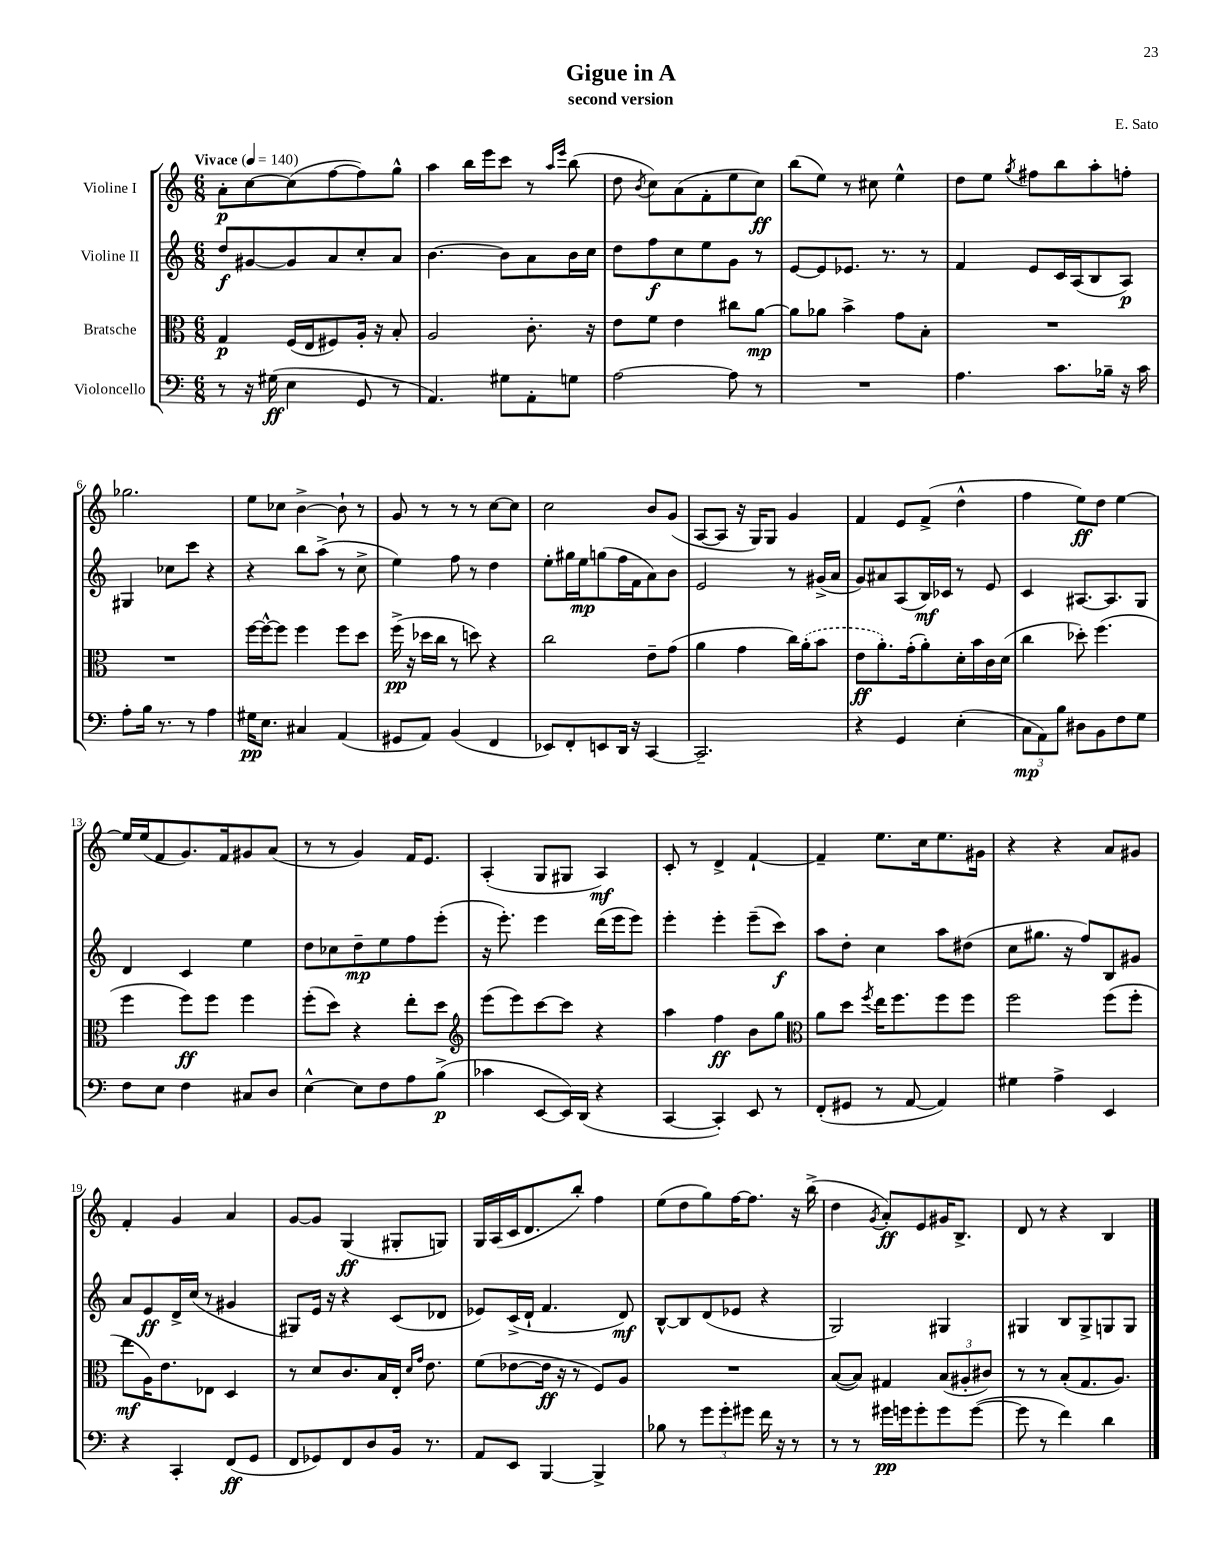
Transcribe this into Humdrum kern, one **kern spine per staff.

**kern	**kern	**kern	**kern
*staff4	*staff3	*staff2	*staff1
*clefF4	*clefC3	*clefG2	*clefG2
*k[]	*k[]	*k[]	*k[]
*M6/8	*M6/8	*M6/8	*M6/8
*MM140	*MM140	*MM140	*MM140
8r	4G	8dd	8a'
16r	.	[8g#	[8cc
(16G#	.	.	.
4E	(16F	8g#]	(8cc]
.	16E	.	.
.	8F#)	8a	[8ff
8GG	16A'	8cc'	8ff])
.	16r	.	.
8r	8B'	8a	8gg^^
=	=	=	=
4.AA)	2A	[4.b	4aa
.	.	.	16bb
.	.	.	16eee
8G#	.	8b]	8ccc
8AA'	8.c'	8a	8r
.	.	.	16qqaa
.	.	.	16qqeee
8G	.	16b	(8bb
.	16r	16cc	.
=	=	=	=
[2A	8e	8dd	8dd
.	.	.	8qb
.	8f	8ff	8cc)
.	4e	8cc	(8a
.	.	8ee	8f'
8A]	8cc#	8g	8ee
8r	[8a	8r	8cc)
=	=	=	=
2.r	8a]	[8e	(8bb
.	8a-	8e]	8ee)
.	4b^	8.e-	8r
.	.	.	8cc#
.	.	8.r	.
.	8g	.	4ee^^
.	8B'	8r	.
=	=	=	=
4.A	2.r	4f	8dd
.	.	.	8ee
.	.	.	8qgg
.	.	8e	8ff#
8.c	.	16c	8bb
.	.	(16A	.
.	.	8B	8aa'
16B-~	.	.	.
16r	.	8A)	8ff'
16c	.	.	.
=	=	=	=
8A'	2.r	4G#	2.gg-
16B	.	.	.
8.r	.	.	.
.	.	8cc-	.
8r	.	8ccc	.
4A	.	4r	.
=	=	=	=
16G#	[16ff	4r	8ee
8.E	16ff^^_	.	.
.	8ff]	.	8cc-
4C#	4ff	8bb	[4b^
.	.	(8aa^	.
(4AA	8ff	8r	8b`]
.	8dd	8cc^	8r
=	=	=	=
8GG#	(16ff^	4ee)	8g
.	16r	.	.
8AA)	16dd-	.	8r
.	16cc	.	.
(4BB	8r	8ff	8r
.	8dd)	8r	8r
4FF	4r	4dd	[8cc
.	.	.	8cc]
=	=	=	=
8EE-)	2cc	8ee'	2cc
8FF'	.	16gg#	.
.	.	16ee	.
8EE	.	(8gg	.
16DD	.	16ff	.
16r	.	16f	.
[4CC	8e~	8a)	8b
.	(8g	8b	(8g
=	=	=	=
2.CC~]	4a	2e	[8A
.	.	.	8A]
.	4g	.	16r
.	.	.	16G)
.	.	.	8G
.	16cc)	8r	4g
.	(16a'	.	.
.	8b	(16g#^	.
.	.	16a	.
=	=	=	=
4r	8e	8g)	4f
.	8.a')	8a#	.
4GG	.	(8A	8e
.	(16g'	.	.
.	8a')	16B)	(8f^
.	.	16c-	.
(4E'	16d'	8r	4dd^^
.	16b	.	.
.	16c	8e	.
.	(16d	.	.
=	=	=	=
12C	4cc	4c	4ff
12AA)	.	.	.
12B	.	.	.
8D#	8dd-')	[8.A#	8ee)
8BB	(4.ff	.	8dd
.	.	8.A#]	.
8F	.	.	[4ee
8G	.	8G	.
=	=	=	=
8F	4ff	4d	16ee]
.	.	.	(16ee
8E	.	.	8f
4F	8ff)	4c	8.g)
.	8ff	.	.
.	.	.	16f
8C#	4ff	4ee	8g#
8D	.	.	(8a
=	=	=	=
[4E^^	(8ff'	8dd	8r
.	8dd)	8cc-	8r
8E]	4r	8dd~	4g)
8F	.	8ee	.
8A	8ee'	8ff	16f
.	.	.	8.e
(8B^	8dd	(8eee'	.
=	=	=	=
*	*clefG2	*	*
4c-	(8eee	16r	(4A'
.	.	8.eee')	.
.	8eee)	.	.
[8EE	[8ccc	4eee	8G
16EE])	8ccc]	.	8G#
(16DD	.	.	.
4r	4r	(16ddd	4A)
.	.	16eee	.
.	.	8eee)	.
=	=	=	=
[4CC	4aa	4eee'	8c'
.	.	.	8r
4CC'])	4ff	4eee'	4d^
8EE	8b	(8eee~	[4f`
8r	8gg	8ccc)	.
=	=	=	=
*	*clefC3	*	*
(8FF'	8a	8aa	4f~]
8GG#	8dd	8dd'	.
.	8qff	.	.
8r	16ee	4cc	8.ee
.	8.ff	.	.
[8AA	.	.	.
.	.	.	16cc
4AA])	8ff	8aa	8.ee
.	8ff	(8dd#	.
.	.	.	16g#
=	=	=	=
4G#	2ff	8cc	4r
.	.	8.gg#	.
4A^	.	.	4r
.	.	16r	.
.	.	8ff)	.
4EE	(8ff	8B	8a
.	8ff'	8g#	8g#
=	=	=	=
4r	8ee	8a	4f'
.	16A)	8e	.
.	8.e	.	.
4CC'	.	16d^	4g
.	.	(16cc	.
.	8E-	8r	.
(8FF	4D	4g#	4a
8GG	.	.	.
=	=	=	=
8FF	8r	8G#)	[8g
8GG-)	8d	16e	8g]
.	.	16r	.
8FF	8.c	4r	(4G
8D	.	.	.
.	16B	.	.
16BB	16E'	(8c	8G#'
.	16qqd	.	.
.	16qqg	.	.
8.r	8.e	.	.
.	.	8d-	8G)
=	=	=	=
8AA	(8f	8e-)	16G
.	.	.	(16A
8EE	[8e-	(16c^	16c
.	.	16d`	8.d
[4BBB	16e-]	4.f	.
.	16r	.	.
.	8r	.	8bb')
4BBB^]	8F)	.	4ff
.	8A	8d)	.
=	=	=	=
8B-	2.r	[8B^^	(8ee
8r	.	8B]	8dd
12g	.	(8d	8gg)
12g'	.	.	.
.	.	8e-	[16ff
12g#	.	.	.
.	.	.	8.ff]
16f	.	4r	.
16r	.	.	.
8r	.	.	16r
.	.	.	(16bb^
=	=	=	=
8r	([8B	2G)	4dd
8r	8B])	.	.
.	.	.	8qg
16g#	4G#	.	8a')
16g	.	.	.
8g'	.	.	8e
8g	(12B	4G#	16g#
.	.	.	8.B^
.	12A#'	.	.
([8g	.	.	.
.	12c#)	.	.
=	=	=	=
8g]	8r	4G#	8d
8r	8r	.	8r
4f)	(8B'	8B	4r
.	8.G	8G#^	.
4d	.	8G	4B
.	8.A)	.	.
.	.	8G	.
==	==	==	==
*-	*-	*-	*-
